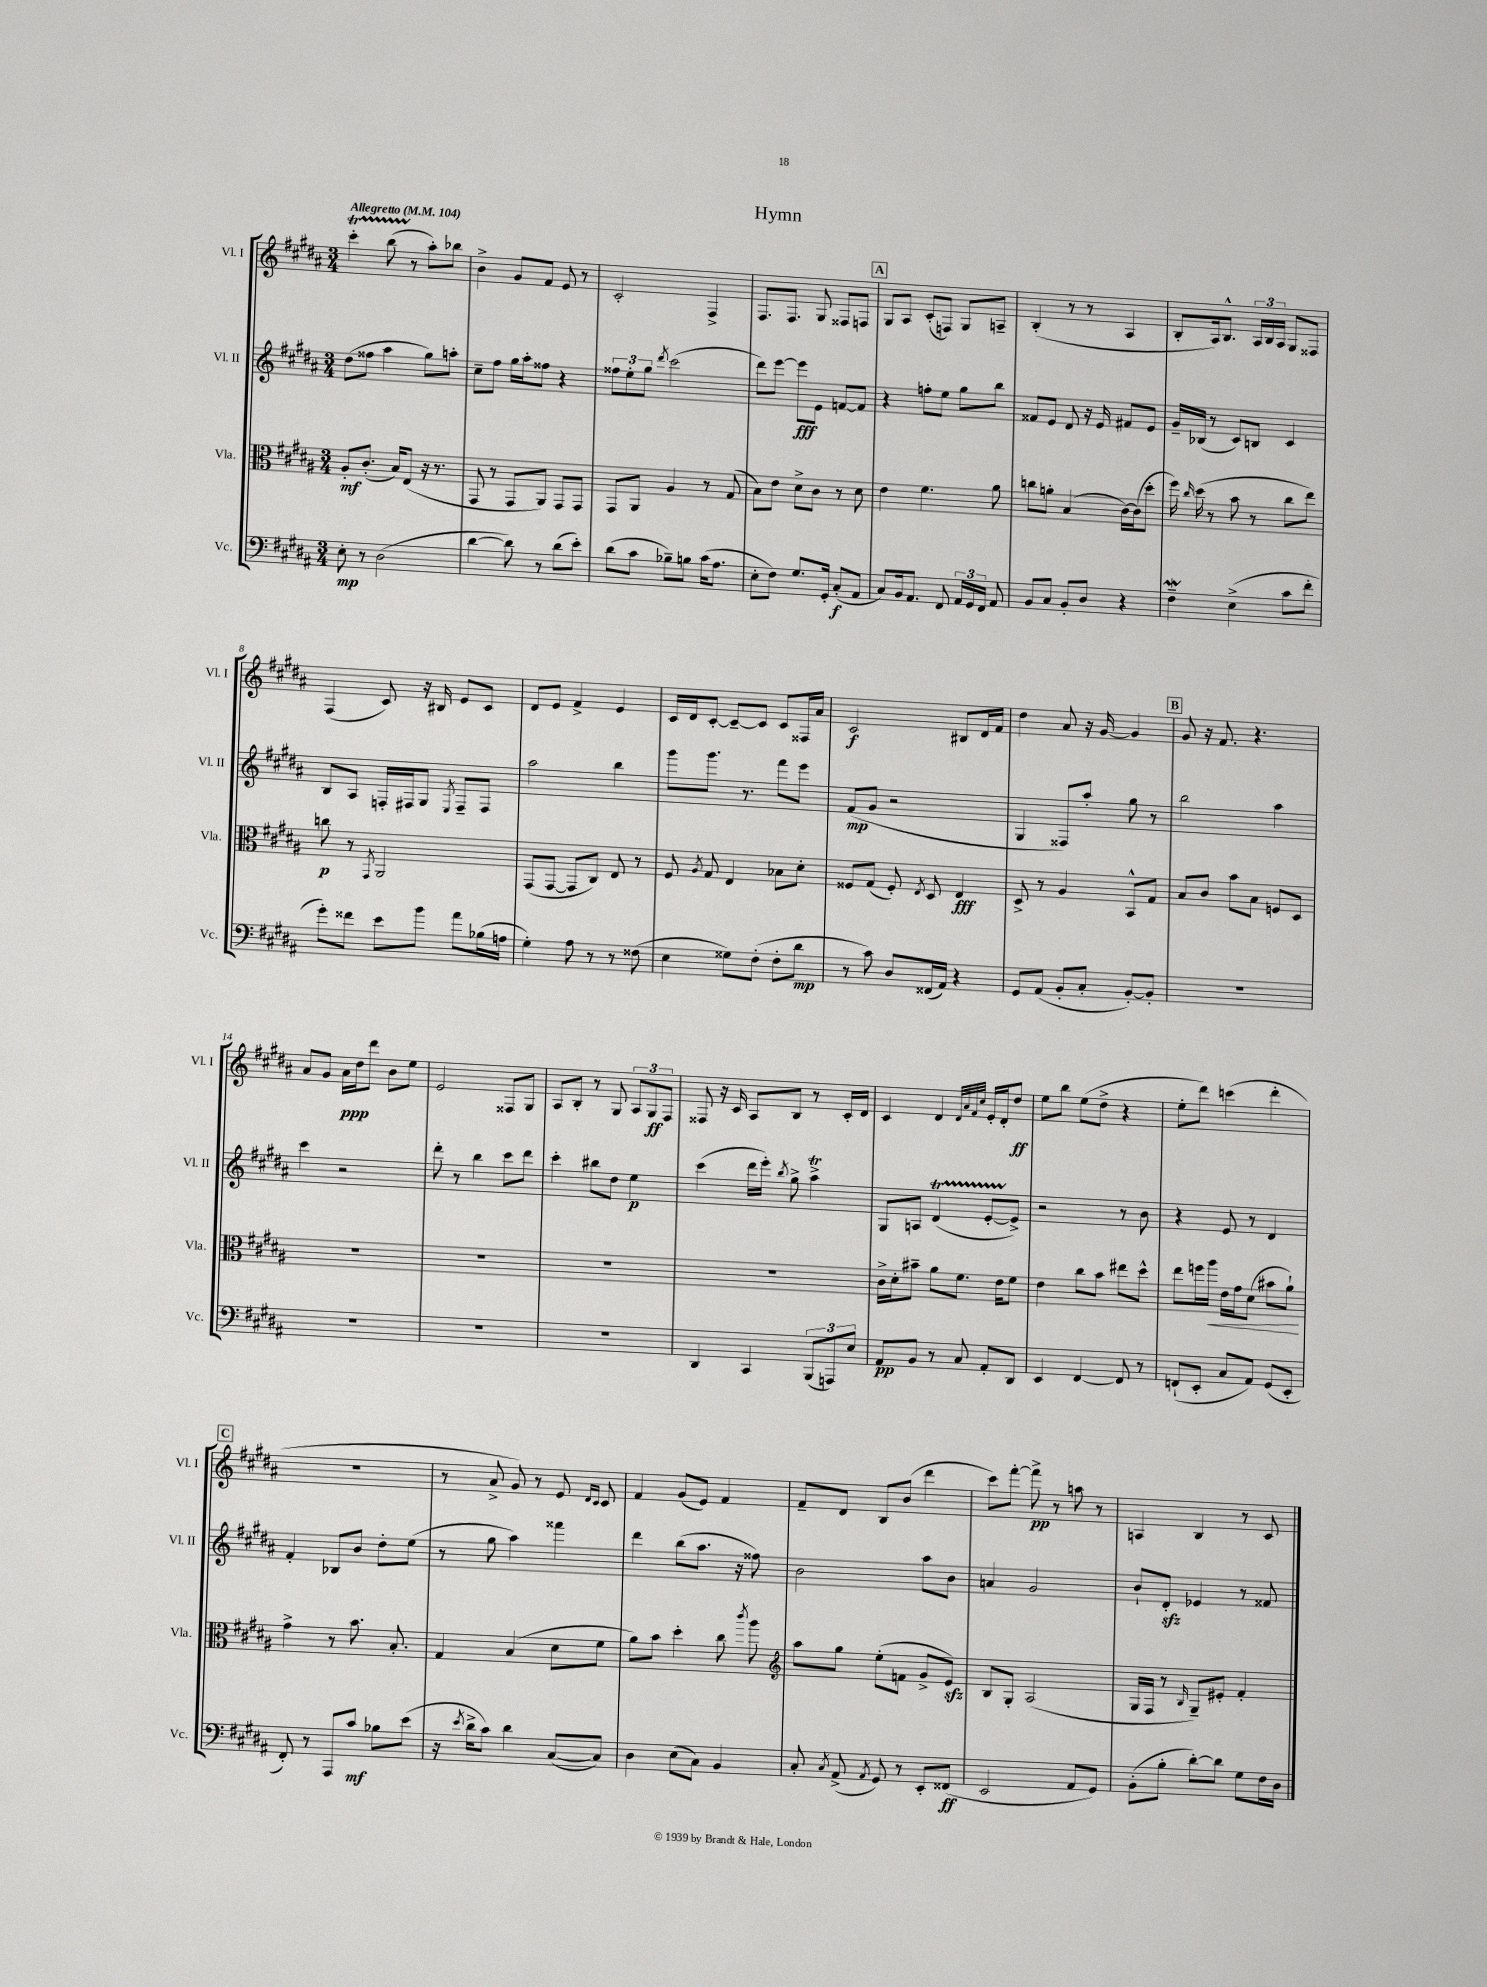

**kern	**dynam	**kern	**dynam	**kern	**dynam	**kern	**dynam
*part4	*part4	*part3	*part3	*part2	*part2	*part1	*part1
*staff4	*staff4	*staff3	*staff3	*staff2	*staff2	*staff1	*staff1
*I"Vc.	*	*I"Vla.	*	*I"Vl. II	*	*I"Vl. I	*
*I'Vc.	*	*I'Vla.	*	*I'Vl. II	*	*I'Vl. I	*
*clefF4	*	*clefC3	*	*clefG2	*	*clefG2	*
*k[f#c#g#d#a#]	*	*k[f#c#g#d#a#]	*	*k[f#c#g#d#a#]	*	*k[f#c#g#d#a#]	*
*M3/4	*	*M3/4	*	*M3/4	*	*M3/4	*
*MM104	*	*MM104	*	*MM104	*	*MM104	*
=1	=1	=1	=1	=1	=1	=1	=1
!	!	!	!	!	!	!LO:TX:a:B:t=Allegretto	!
8E'\	mp	8A#'/L	mf	(8dd#\L	.	4ccc#T'\	.
8r	.	(8.c#'/J	.	8ff##X\J	.	.	.
(2D#\	.	.	.	4aa#\	.	(8bbTTT\	.
.	.	16B/KL)	.	.	.	.	.
.	.	(8E/J	.	.	.	8r	.
.	.	16r	.	8gg#\L)	.	8aa#'\L)	.
.	.	8.r	.	.	.	.	.
.	.	.	.	8aan'\J	.	8bb-X\J	.
=2	=2	=2	=2	=2	=2	=2	=2
[4d#\	.	8GG#/	.	8cc#~\L	.	4b^\	.
.	.	8r	.	8ff#\J	.	.	.
8d#\])	.	8GG#/L	.	16gg#\LL	.	8g#/L	.
.	.	.	.	16aa#'\J	.	.	.
8r	.	8AA#/J)	.	8ff##X\J	.	8f#/J	.
(8d#\L	.	8GG#/L	.	4r	.	8e/	.
8e'\J)	.	8GG#/J	.	.	.	8r	.
=3	=3	=3	=3	=3	=3	=3	=3
(8d#\L	.	8GG#/L	.	12ff##X\L	.	2c#'/	.
.	.	.	.	12ee'\	.	.	.
8c#\J	.	8AA#/J	.	.	.	.	.
.	.	.	.	12gg#\J	.	.	.
.	.	.	.	8qddd#/	.	.	.
8B-X~\L)	.	4A#/	.	(2ccc#\	.	.	.
8Bn\J	.	.	.	.	.	.	.
(16c#\KL	.	8r	.	.	.	4F#^/	.
8.A#\J	.	.	.	.	.	.	.
.	.	(8G#/	.	.	.	.	.
=4	=4	=4	=4	=4	=4	=4	=4
8E'\L	.	8B\L)	.	8ddd#\L)	.	8.F#/L	.
8F#\J)	.	8e\J	.	[8eee\J	.	.	.
.	.	.	.	.	.	8.F#/J	.
8.G#/L	.	8d#^\L	.	8eee\L]	fff	.	.
.	.	8c#\J	.	8e\J	.	8G#/	.
16GG#'/Jk	.	.	.	.	.	.	.
(8C#'/L	f	8r	.	[8fn/L	.	8F##X/L	.
8AA#/J	.	8d#\	.	8f/J]	.	8Fn/J	.
!!LO:REH:place=s1:t=A
=5	=5	=5	=5	=5	=5	=5	=5
8C#/L)	.	4e\	.	4r	.	8G#/L	.
16BB/k	.	.	.	.	.	8A#/J	.
8.AA#/J	.	.	.	.	.	.	.
.	.	4.f#\	.	8ffn'\L	.	(8c#'/L	.
8FF#/	.	.	.	8ee\J	.	8Fn/J)	.
24AA#/LL	.	.	.	8gg#\L	.	8G#/L	.
24GG#/	.	.	.	.	.	.	.
24FF#/JJ	.	.	.	.	.	.	.
8AA#/	.	8a#\	.	8bb\J	.	8An~/J	.
=6	=6	=6	=6	=6	=6	=6	=6
8BB/L	.	8ccn\L	.	8f##X/L	.	(4B'/	.
8C#/J	.	8an'\J	.	8e/J	.	.	.
8BB'/L	.	(4B/	.	8d#/	.	8r	.
8D#/J	.	.	.	16r	.	8r	.
.	.	.	.	16e/	.	.	.
4r	.	[16c#\LL)	.	8f#X/L	.	4A#/	.
.	.	(16c#\J]	.	.	.	.	.
.	.	8dd#'\J	.	8e/J	.	.	.
=7	=7	=7	=7	=7	=7	=7	=7
4F#W~\	.	16ff#\)	.	16g#~/LL	.	8B'/L	.
.	.	16qqcc#/	.	.	.	.	.
.	.	(16dd#\	.	(16B-X/JJ	.	.	.
.	.	8r	.	8r	.	16A#/k)	.
.	.	.	.	.	.	8.B^^/J	.
(4E^\	.	8b\	.	8c#/L)	.	.	.
.	.	8r	.	8Bn/J	.	24A#/LL	.
.	.	.	.	.	.	24B/	.
.	.	.	.	.	.	24A#/JJ	.
8c#\L	.	8cc#\L	.	4c#/	.	8G#/L	.
8f#'\J	.	8ee\J)	.	.	.	8F##X/J	.
!!LO:LB:g=z
=8	=8	=8	=8	=8	=8	=8	=8
8g#'\L)	.	8ccn\	p	8B/L	.	(4F#/	.
8f##X\J	.	8r	.	8A#/J	.	.	.
.	.	8qGG#/	.	.	.	.	.
8e\L	.	2AA#/	.	16Fn'/LL	.	8c#/)	.
.	.	.	.	16F#X/J	.	.	.
8b\J	.	.	.	8G#/J	.	16r	.
.	.	.	.	.	.	16B#X/	.
.	.	.	.	8qE/	.	.	.
8a#\L	.	.	.	8F#~/L	.	8e/L	.
(16B-X\L	.	.	.	8F#/J	.	8c#/J	.
16An\JJ	.	.	.	.	.	.	.
=9	=9	=9	=9	=9	=9	=9	=9
4G#'\)	.	(8GG#/L	.	2aa#\	.	8d#/L	.
.	.	[8GG#/J	.	.	.	8e/J	.
8A#\	.	8GG#/L]	.	.	.	4f#^/	.
8r	.	8C#/J)	.	.	.	.	.
8r	.	8E/	.	4bb\	.	4e/	.
(8F##X\	.	8r	.	.	.	.	.
=10	=10	=10	=10	=10	=10	=10	=10
4E\	.	8F#/	.	8ggg#\L	.	16c#/LL	.
.	.	.	.	.	.	16d#/J	.
.	.	8qA#/	.	.	.	.	.
.	.	8G#/	.	8.ggg#\J	.	[8c#'/J	.
8G##X\L)	.	4E/	.	.	.	8c#~/L_	.
.	.	.	.	8.r	.	.	.
(8F#'\J	.	.	.	.	.	8c#/J]	.
8F#'\L	.	8B-X\L	.	8fff#\L	.	8c#/L	.
8d#\J	mp	8d#'\J	.	8eee\J	.	16F##X/L	.
.	.	.	.	.	.	16a#/JJ	.
=11	=11	=11	=11	=11	=11	=11	=11
8r	.	8F##X/L	.	(8f#/L	mp	2c#/	f
8c#\)	.	(8G#/J	.	8g#/J	.	.	.
8D#/L	.	8F##'/)	.	2r	.	.	.
.	.	8qE/	.	.	.	.	.
(16FF##X/L	.	8D#/	.	.	.	.	.
16AA#/JJ)	.	.	.	.	.	.	.
4r	.	4E/	fff	.	.	8B#X/L	.
.	.	.	.	.	.	16d#/L	.
.	.	.	.	.	.	16f#/JJ	.
=12	=12	=12	=12	=12	=12	=12	=12
8GG#/L	.	8D#^/	.	4G#/	.	4dd#\	.
(8AA#/J	.	8r	.	.	.	.	.
8BB'/L	.	4A#/	.	8F##X/L)	.	8a#/	.
8C#'/J	.	.	.	8aa#'/J	.	16r	.
.	.	.	.	.	.	[16g#/	.
[8BB'/L)	.	8BB^^/L	.	8gg#\	.	4g#/]	.
8BB'/J]	.	8G#/J	.	8r	.	.	.
!!LO:REH:place=s1:t=B
=13	=13	=13	=13	=13	=13	=13	=13
2.r	.	8B/L	.	2bb\	.	8g#/	.
.	.	8c#/J	.	.	.	16r	.
.	.	.	.	.	.	8.f#/	.
.	.	8b\L	.	.	.	.	.
.	.	8B\J	.	.	.	4.r	.
.	.	8Fn/L	.	4aa#\	.	.	.
.	.	8D#/J	.	.	.	.	.
!!LO:LB:g=z
=14	=14	=14	=14	=14	=14	=14	=14
2.r	.	2.r	.	4ccc#\	.	8a#/L	.
.	.	.	.	.	.	8g#/J	.
.	.	.	.	2r	.	16a#\LL	ppp
.	.	.	.	.	.	16dd#\J	.
.	.	.	.	.	.	8ddd#\J	.
.	.	.	.	.	.	8b\L	.
.	.	.	.	.	.	8ee\J	.
=15	=15	=15	=15	=15	=15	=15	=15
2.r	.	2.r	.	8ddd#'\	.	2e/	.
.	.	.	.	8r	.	.	.
.	.	.	.	4bb\	.	.	.
.	.	.	.	8ccc#\L	.	8F##X/L	.
.	.	.	.	8ddd#\J	.	8G#/J	.
=16	=16	=16	=16	=16	=16	=16	=16
2.r	.	2.r	.	4ccc#'\	.	8A#/L	.
.	.	.	.	.	.	8B'/J	.
.	.	.	.	8bb#X\L	.	8r	.
.	.	.	.	8dd#\J	.	8G#/	.
.	.	.	.	4ee\	p	12A#/L	.
.	.	.	.	.	.	12G#/	ff
.	.	.	.	.	.	12F#/J	.
=17	=17	=17	=17	=17	=17	=17	=17
4DD#/	.	2.r	.	(4ccc#\	.	8F##X/	.
.	.	.	.	.	.	16r	.
.	.	.	.	.	.	16c#/	.
4CC#/	.	.	.	16ddd#\LL	.	8A#/L	.
.	.	.	.	16eee'\JJ)	.	.	.
.	.	.	.	8qbb/	.	.	.
.	.	.	.	8gg#^\	.	8B/J	.
(12BBB/L	.	.	.	4aa#t^\	.	8r	.
12AAAn/)	.	.	.	.	.	.	.
.	.	.	.	.	.	16c#'/LL	.
12E/J	.	.	.	.	.	.	.
.	.	.	.	.	.	16d#/JJ	.
=18	=18	=18	=18	=18	=18	=18	=18
8AA#/L	pp	16c#^\LL	.	8G#/L	.	4c#/	.
.	.	16d#'\J	.	.	.	.	.
8BB/J	.	8b#X~\J	.	8An/J	.	.	.
8r	.	8a#\L	.	(4d#t/	.	4d#/	.
8C#/	.	8.f#\J	.	.	.	.	.
.	.	.	.	.	.	32qqd#/LLL	.
.	.	.	.	.	.	32qqa#/	.
.	.	.	.	.	.	32qqf#/	.
.	.	.	.	.	.	32qqcc#/JJJ	.
8AA#'/L	.	.	.	[8eTTT'/L	.	16e'/LL	.
.	.	16e\KL	.	.	.	16d#'/J	.
8DD#/J	.	8f#\J	.	8e^/J])	.	8dd#/J	ff
=19	=19	=19	=19	=19	=19	=19	=19
4EE/	.	4e\	.	2r	.	8ee\L	.
.	.	.	.	.	.	8bb\J	.
[4FF#/	.	8cc#\L	.	.	.	(8ee\L	.
.	.	8b\J	.	.	.	8dd#^\J	.
8FF#/]	.	8ee#X\L	.	8r	.	4r	.
8r	.	8dd#^^\J	.	8b\	.	.	.
=20	=20	=20	=20	=20	=20	=20	=20
(8FFn`/L	.	8ee\L	.	4r	.	8ee'\L	.
8EE'/J	.	16ffn\L	.	.	.	8ddd#\J)	.
!	!	!	!LO:HP:b	!	!	!	!
.	.	16aa#\JJ	<	.	.	.	.
8C#/L	.	16e\LL	.	8e/	.	(4cccn\	.
.	.	16g#\J	.	.	.	.	.
8AA#/J)	.	(8d#\J	.	8r	.	.	.
(8GG#/L	.	8b#X\L	.	4d#/	.	4ddd#'\	.
8EE'/J	.	8a#`\J)	.	.	.	.	.
.	.	.	[	.	.	.	.
!!LO:LB:g=z
!!LO:REH:place=s1:t=C
=21	=21	=21	=21	=21	=21	=21	=21
8FF#'/)	.	4g#^\	.	4f#'/	.	2.r	.
8r	.	.	.	.	.	.	.
8AAA#/L	.	8r	.	8B-X/L	.	.	.
8c#/J	mf	8.b\	.	8b/J	.	.	.
8B-X\L	.	.	.	8dd#'\L	.	.	.
.	.	8.B'/	.	.	.	.	.
(8e\J	.	.	.	(8ee\J	.	.	.
=22	=22	=22	=22	=22	=22	=22	=22
16r	.	4G#/	.	8r	.	8r	.
8qe/	.	.	.	.	.	.	.
16d#^\KL	.	.	.	.	.	.	.
8c#\J)	.	.	.	8gg#\	.	8a#^/	.
4d#\	.	(4B/	.	4aa#\)	.	8g#/)	.
.	.	.	.	.	.	8r	.
([8C#/L	.	8d#\L	.	4fff##X\	.	8e/	.
.	.	.	.	.	.	16qqd#/LL	.
.	.	.	.	.	.	16qqc#/JJ	.
8C#/J])	.	8f#\J	.	.	.	8c#/	.
=23	=23	=23	=23	=23	=23	=23	=23
4D#\	.	8a#\L)	.	4ddd#\	.	4f#/	.
.	.	8b\J	.	.	.	.	.
(8E\L	.	4dd#'\	.	(8bb\L	.	(8g#/L	.
8C#\J)	.	.	.	8.aa#\J	.	8e/J)	.
4BB/	.	8cc#\	.	.	.	4f#/	.
.	.	.	.	16r	.	.	.
.	.	8qccc#/	.	.	.	.	.
.	.	8aa#\	.	8ff##X\)	.	.	.
=24	=24	=24	=24	=24	=24	=24	=24
*	*	*clefG2	*	*	*	*	*
8C#'/	.	8aa#\L	.	2b\	.	8f#~/L	.
8qC#/	.	.	.	.	.	.	.
(8AA#^/	.	8gg#\J	.	.	.	8d#/J	.
8qAA#/	.	.	.	.	.	.	.
8GG#/)	.	(8ee'\L	.	.	.	8B/L	.
8r	.	8fn\J	.	.	.	(8b/J	.
8EE'/L	.	8g#^/L	.	8aa#\L	.	4ddd#\	.
(8FF##X/J	ff	8ezz/J)	.	8b\J	.	.	.
=25	=25	=25	=25	=25	=25	=25	=25
2EE/	.	8B/L	.	4an/	.	8ccc#\L)	.
.	.	8G#'/J	.	.	.	[8fff#'\J	.
.	.	(2A#/	.	2g#/	.	8fff#^\]	pp
.	.	.	.	.	.	8r	.
8AA#/L	.	.	.	.	.	8aan\	.
8GG#/J)	.	.	.	.	.	8r	.
=26	=26	=26	=26	=26	=26	=26	=26
(8BB'\L	.	16G#/LL	.	8b`/L	.	4An/	.
.	.	16F#/JJ	.	.	.	.	.
8B'\J	.	8r	.	8d#zz'/J	.	.	.
.	.	16qqB/	.	.	.	.	.
[8d#'\L)	.	8G#~/L)	.	4e-X/	.	4B/	.
8d#\J]	.	8e#X'/J	.	.	.	.	.
8G#\L	.	4f#'/	.	8r	.	8r	.
16F#\L	.	.	.	8f##X/	.	8c#/	.
16D#\JJ	.	.	.	.	.	.	.
==	==	==	==	==	==	==	==
*-	*-	*-	*-	*-	*-	*-	*-
